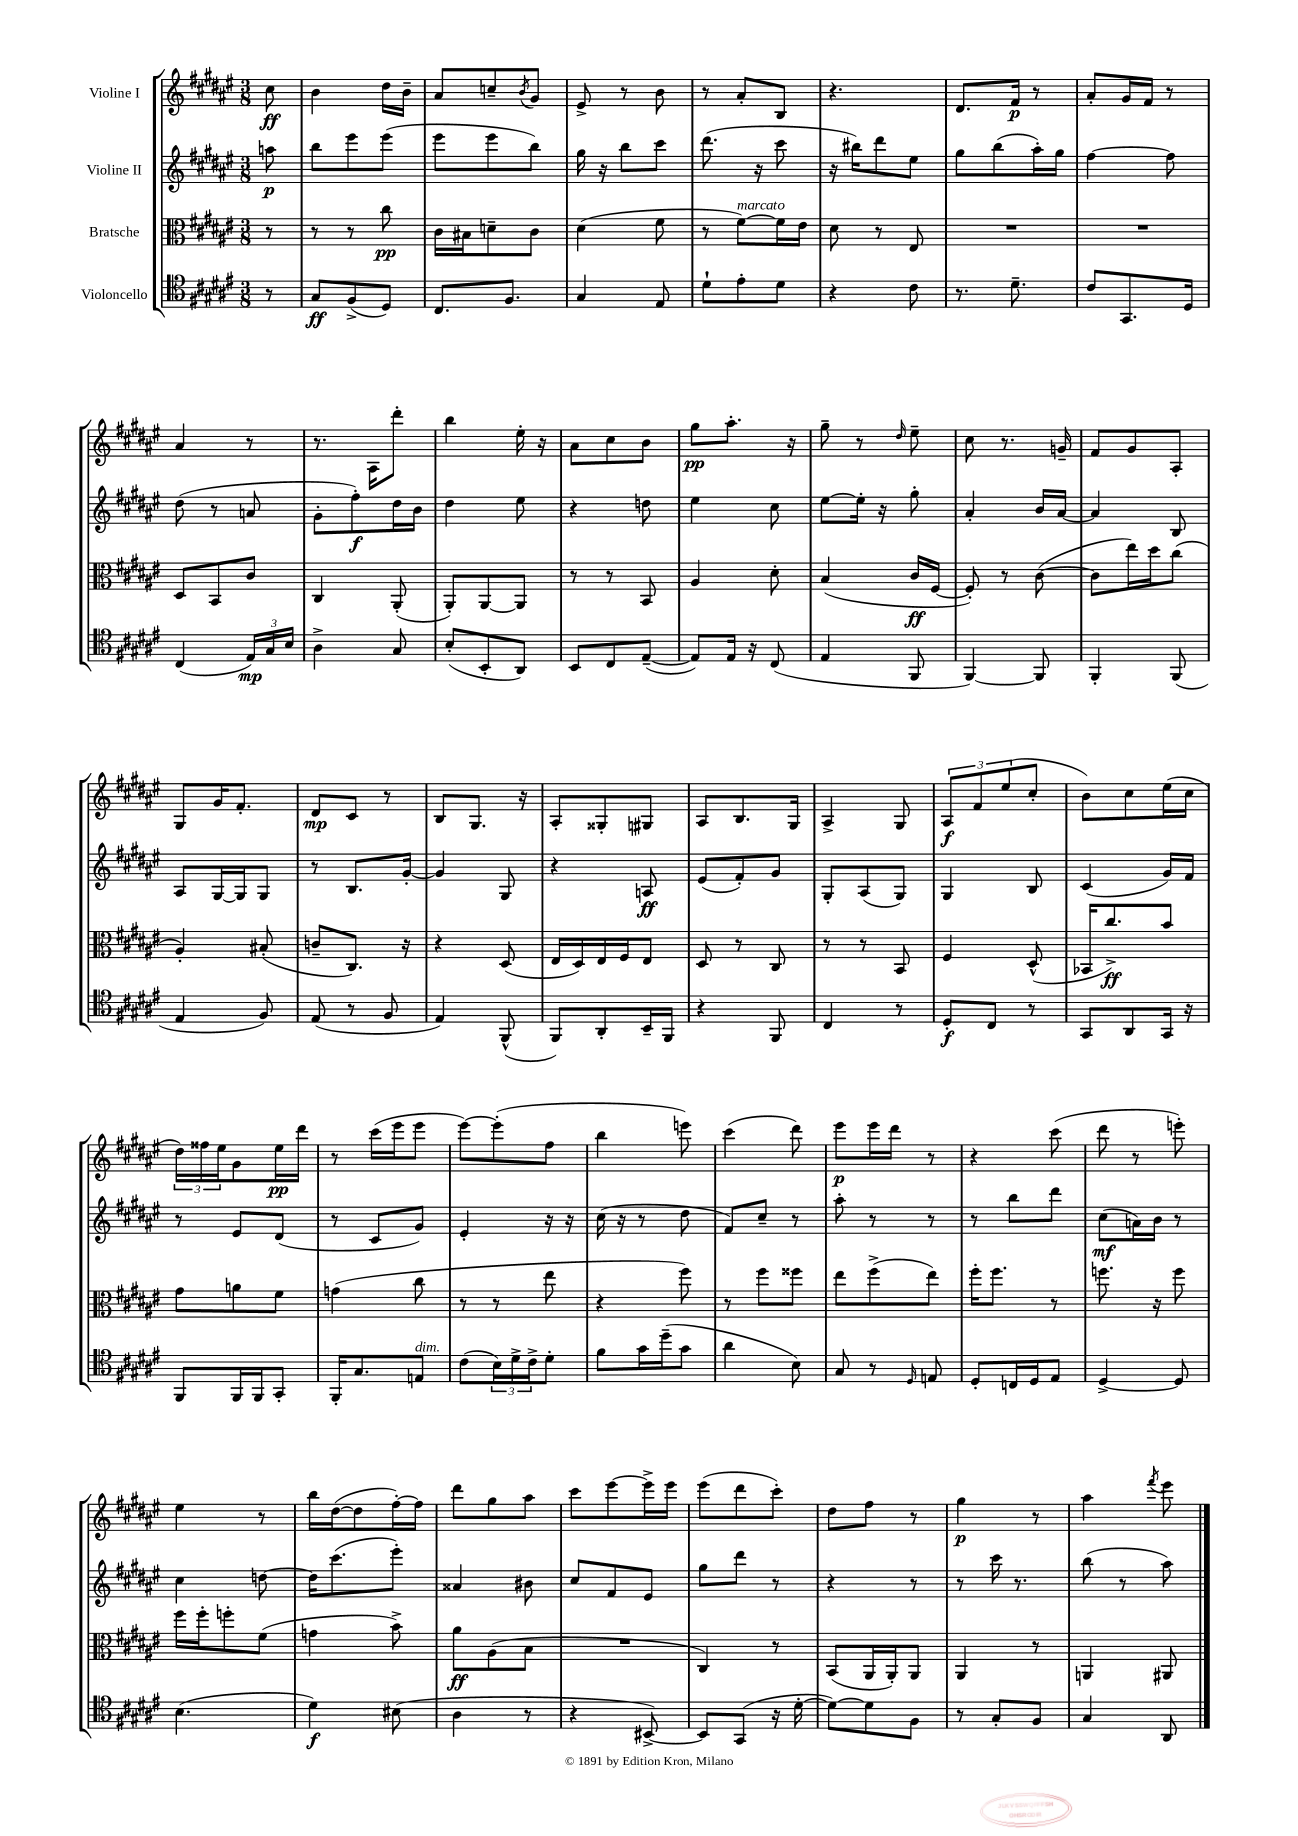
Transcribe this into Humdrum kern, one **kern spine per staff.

**kern	**dynam	**kern	**dynam	**kern	**dynam	**kern	**dynam
*part4	*part4	*part3	*part3	*part2	*part2	*part1	*part1
*staff4	*staff4	*staff3	*staff3	*staff2	*staff2	*staff1	*staff1
*I"Violoncello	*	*I"Bratsche	*	*I"Violine II	*	*I"Violine I	*
*clefC4	*	*clefC3	*	*clefG2	*	*clefG2	*
*k[f#c#g#d#a#e#]	*	*k[f#c#g#d#a#e#]	*	*k[f#c#g#d#a#e#]	*	*k[f#c#g#d#a#e#]	*
*M3/8	*	*M3/8	*	*M3/8	*	*M3/8	*
=	=	=	=	=	=	=	=
8r	.	8r	.	8aan\	p	8cc#\	ff
=1	=1	=1	=1	=1	=1	=1	=1
8G#/L	ff	8r	.	8bb\L	.	4b\	.
(8F#^/	.	8r	.	8eee#\	.	.	.
8D#/J)	.	8cc#\	pp	(8eee#\J	.	16dd#\LL	.
.	.	.	.	.	.	16b~\JJ	.
=2	=2	=2	=2	=2	=2	=2	=2
8.C#/L	.	16c#\LL	.	8eee#\L	.	8a#/L	.
.	.	16B#X\J	.	.	.	.	.
.	.	8dn~\	.	8eee#\	.	8ccn~/	.
8.F#/J	.	.	.	.	.	.	.
.	.	.	.	.	.	8qb/	.
.	.	8c#\J	.	8bb\J)	.	8g#/J	.
=3	=3	=3	=3	=3	=3	=3	=3
4G#/	.	(4d#\	.	16gg#\	.	8e#^/	.
.	.	.	.	16r	.	.	.
.	.	.	.	8bb\L	.	8r	.
8E#/	.	8f#\	.	8ccc#\J	.	8b\	.
=4	=4	=4	=4	=4	=4	=4	=4
8d#`\L	.	8r	.	(8.ddd#\	.	8r	.
!	!	!LO:TX:a:i:t=marcato	!	!	!	!	!
8e#'\	.	[8f#\L)	.	.	.	8a#'/L	.
.	.	.	.	16r	.	.	.
8d#\J	.	16f#\L]	.	8ccc#\	.	8B/J	.
.	.	16e#\JJ	.	.	.	.	.
=5	=5	=5	=5	=5	=5	=5	=5
4r	.	8d#\	.	16r	.	4.r	.
.	.	.	.	16bb#X\KL)	.	.	.
.	.	8r	.	8ddd#\	.	.	.
8c#\	.	8E#/	.	8ee#\J	.	.	.
=6	=6	=6	=6	=6	=6	=6	=6
8.r	.	4.r	.	8gg#\L	.	8.d#/L	.
.	.	.	.	(8bb\	.	.	.
8.d#~\	.	.	.	.	.	16f#/Jk	p
.	.	.	.	16aa#'\L)	.	8r	.
.	.	.	.	16gg#\JJ	.	.	.
=7	=7	=7	=7	=7	=7	=7	=7
8c#/L	.	4.r	.	[4ff#\	.	8a#'/L	.
8.GG#/	.	.	.	.	.	16g#/L	.
.	.	.	.	.	.	16f#/JJ	.
.	.	.	.	8ff#\]	.	8r	.
16D#/Jk	.	.	.	.	.	.	.
!!LO:LB:g=z
=8	=8	=8	=8	=8	=8	=8	=8
(4C#/	.	8D#/L	.	(8dd#\	.	4a#/	.
.	.	8BB/	.	8r	.	.	.
24E#/LL)	mp	8c#/J	.	8an/	.	8r	.
24G#/	.	.	.	.	.	.	.
24B/JJ	.	.	.	.	.	.	.
=9	=9	=9	=9	=9	=9	=9	=9
4A#^\	.	4C#/	.	8g#'\L	.	8.r	.
.	.	.	.	8ff#'\)	f	.	.
.	.	.	.	.	.	16A#\KL	.
8G#/	.	(8AA#'/	.	16dd#\L	.	8ddd#'\J	.
.	.	.	.	16b\JJ	.	.	.
=10	=10	=10	=10	=10	=10	=10	=10
(8B'/L	.	8AA#'/L)	.	4dd#\	.	4bb\	.
8BB'/	.	[8AA#/	.	.	.	.	.
8AA#/J)	.	8AA#/J]	.	8ee#\	.	16ee#'\	.
.	.	.	.	.	.	16r	.
=11	=11	=11	=11	=11	=11	=11	=11
8BB/L	.	8r	.	4r	.	8a#\L	.
8C#/	.	8r	.	.	.	8cc#\	.
([8E#~/J	.	8BB/	.	8ddn\	.	8b\J	.
=12	=12	=12	=12	=12	=12	=12	=12
8E#/L])	.	4A#/	.	4ee#\	.	8gg#\L	pp
16E#/Jk	.	.	.	.	.	8.aa#'\J	.
16r	.	.	.	.	.	.	.
(8C#/	.	8d#'\	.	8cc#\	.	.	.
.	.	.	.	.	.	16r	.
=13	=13	=13	=13	=13	=13	=13	=13
4E#/	.	(4B/	.	[8ee#\L	.	8gg#~\	.
.	.	.	.	16ee#'\Jk]	.	8r	.
.	.	.	.	16r	.	.	.
.	.	.	.	.	.	16qqdd#/	.
8FF#/	.	16c#/LL	ff	8gg#'\	.	8ee#~\	.
.	.	[16F#/JJ	.	.	.	.	.
=14	=14	=14	=14	=14	=14	=14	=14
[4FF#/)	.	8F#'/])	.	4a#'/	.	8cc#\	.
.	.	8r	.	.	.	8.r	.
8FF#/]	.	([8c#\	.	16b/LL	.	.	.
.	.	.	.	[16a#/JJ	.	16gn~/	.
=15	=15	=15	=15	=15	=15	=15	=15
4FF#'/	.	8c#\L]	.	4a#/]	.	8f#/L	.
.	.	16ee#\L)	.	.	.	8g#/	.
.	.	16dd#\J	.	.	.	.	.
(8FF#/	.	(8cc#\J	.	8B/	.	8A#'/J	.
!!LO:LB:g=z
=16	=16	=16	=16	=16	=16	=16	=16
4E#/	.	4A#'/)	.	8A#/L	.	8G#/L	.
.	.	.	.	[16G#/L	.	16g#/K	.
.	.	.	.	16G#/J]	.	8.f#'/J	.
8F#/)	.	(8B#X'/	.	8G#/J	.	.	.
=17	=17	=17	=17	=17	=17	=17	=17
(8E#/	.	8cn~/L	.	8r	.	8d#/L	mp
8r	.	8.C#/J)	.	8.B/L	.	8c#/J	.
8F#/	.	.	.	.	.	8r	.
.	.	16r	.	[16g#'/Jk	.	.	.
=18	=18	=18	=18	=18	=18	=18	=18
4E#/)	.	4r	.	4g#/]	.	8B/L	.
.	.	.	.	.	.	8.G#/J	.
(8FF#^^/	.	(8D#/	.	8G#/	.	.	.
.	.	.	.	.	.	16r	.
=19	=19	=19	=19	=19	=19	=19	=19
8FF#/L)	.	16E#/LL	.	4r	.	8A#'/L	.
.	.	16D#/)	.	.	.	.	.
8AA#'/	.	16E#/	.	.	.	8G##X'/	.
.	.	16F#/J	.	.	.	.	.
16BB~/L	.	8E#/J	.	8An/	ff	8G#X/J	.
16FF#/JJ	.	.	.	.	.	.	.
=20	=20	=20	=20	=20	=20	=20	=20
4r	.	8D#/	.	(8e#/L	.	8A#/L	.
.	.	8r	.	8f#'/)	.	8.B/	.
8FF#/	.	8C#/	.	8g#/J	.	.	.
.	.	.	.	.	.	16G#/Jk	.
=21	=21	=21	=21	=21	=21	=21	=21
4C#/	.	8r	.	8G#'/L	.	4A#^/	.
.	.	8r	.	(8A#/	.	.	.
8r	.	8BB/	.	8G#/J)	.	8G#/	.
=22	=22	=22	=22	=22	=22	=22	=22
8D#'/L	f	4F#/	.	4G#/	.	12A#/L	f
.	.	.	.	.	.	12f#/	.
8C#/J	.	.	.	.	.	.	.
.	.	.	.	.	.	(12ee#/	.
8r	.	(8D#^^/	.	8B/	.	8cc#'/J	.
=23	=23	=23	=23	=23	=23	=23	=23
8GG#/L	.	16BB-X/KL	.	(4c#/	.	8b\L)	.
.	.	8.cc#^/)	ff	.	.	.	.
8AA#/	.	.	.	.	.	8cc#\	.
16GG#/Jk	.	8b/J	.	16g#/LL)	.	(16ee#\L	.
16r	.	.	.	16f#/JJ	.	16cc#\JJ	.
!!LO:LB:g=z
=24	=24	=24	=24	=24	=24	=24	=24
8FF#/L	.	8g#\L	.	8r	.	24dd#\LL)	.
.	.	.	.	.	.	24ff##X\	.
.	.	.	.	.	.	24ee#\J	.
16FF#/L	.	8an\	.	8e#/L	.	8g#\	.
16FF#/J	.	.	.	.	.	.	.
8GG#'/J	.	8f#\J	.	(8d#/J	.	16ee#\L	pp
.	.	.	.	.	.	16ddd#\JJ	.
=25	=25	=25	=25	=25	=25	=25	=25
16FF#'/KL	.	(4gn\	.	8r	.	8r	.
8.G#/	.	.	.	.	.	.	.
.	.	.	.	8c#/L	.	(16ccc#\LL	.
.	.	.	.	.	.	16eee#\J	.
!LO:TX:a:i:t=dim.	!	!	!	!	!	!	!
8En/J	.	8cc#\	.	8g#/J)	.	8eee#\J	.
=26	=26	=26	=26	=26	=26	=26	=26
(8c#\L	.	8r	.	4e#'/	.	[8eee#\L)	.
24B\L)	.	8r	.	.	.	(8eee#'\]	.
24d#^\	.	.	.	.	.	.	.
24c#^\J	.	.	.	.	.	.	.
8d#'\J	.	8ee#\	.	16r	.	8ff#\J	.
.	.	.	.	16r	.	.	.
=27	=27	=27	=27	=27	=27	=27	=27
8f#\L	.	4r	.	(16cc#\	.	4bb\	.
.	.	.	.	16r	.	.	.
16g#\L	.	.	.	8r	.	.	.
(16dd#~\J	.	.	.	.	.	.	.
8g#\J	.	8ff#\)	.	8dd#\	.	8eeen\)	.
=28	=28	=28	=28	=28	=28	=28	=28
4a#\	.	8r	.	8f#/L)	.	(4ccc#\	.
.	.	8ff#\L	.	8cc#~/J	.	.	.
8B\)	.	8ff##X\J	.	8r	.	8ddd#\)	.
=29	=29	=29	=29	=29	=29	=29	=29
8G#/	.	8ee#\L	.	8aa#'\	.	8eee#\L	p
8r	.	(8ff#^\	.	8r	.	16eee#\L	.
.	.	.	.	.	.	16ddd#\JJ	.
16qqD#/	.	.	.	.	.	.	.
8En/	.	8ee#\J)	.	8r	.	8r	.
=30	=30	=30	=30	=30	=30	=30	=30
8D#'/L	.	16ff#'\KL	.	8r	.	4r	.
.	.	8.ff#\J	.	.	.	.	.
16Cn/L	.	.	.	8bb\L	.	.	.
16D#/J	.	.	.	.	.	.	.
8E#/J	.	8r	.	8ddd#\J	.	(8ccc#\	.
=31	=31	=31	=31	=31	=31	=31	=31
[4D#^/	.	8.ffn\	.	(8cc#\L	mf	8ddd#\	.
.	.	.	.	16an\L)	.	8r	.
.	.	16r	.	16b\JJ	.	.	.
8D#/]	.	8ff\	.	8r	.	8eeen'\)	.
!!LO:LB:g=z
=32	=32	=32	=32	=32	=32	=32	=32
(4.B\	.	16ff#\LL	.	4cc#\	.	4ee#\	.
.	.	16ff#'\J	.	.	.	.	.
.	.	8ffn'\	.	.	.	.	.
.	.	(8f#\J	.	[8ddn\	.	8r	.
=33	=33	=33	=33	=33	=33	=33	=33
4d#\)	f	4gn\	.	16dd\KL]	.	16bb\LL	.
.	.	.	.	(8.ccc#\	.	([16dd#\J	.
.	.	.	.	.	.	8dd#\]	.
(8B#X\	.	8b^\)	.	8eee#'\J)	.	[16ff#'\L)	.
.	.	.	.	.	.	16ff#\JJ]	.
=34	=34	=34	=34	=34	=34	=34	=34
4A#\	.	8a#\L	ff	4a##X/	.	8ddd#\L	.
.	.	(8A#\	.	.	.	8gg#\	.
8r	.	8B\J	.	8b#X\	.	8aa#\J	.
=35	=35	=35	=35	=35	=35	=35	=35
4r	.	4.r	.	8cc#/L	.	8ccc#\L	.
.	.	.	.	8f#/	.	[8eee#\	.
[8BB#X^/)	.	.	.	8e#/J	.	16eee#^\L]	.
.	.	.	.	.	.	16eee#\JJ	.
=36	=36	=36	=36	=36	=36	=36	=36
8BB#/L]	.	4C#/)	.	8gg#\L	.	(8eee#\L	.
(8GG#/J	.	.	.	8ddd#\J	.	8ddd#\	.
16r	.	8r	.	8r	.	8ccc#'\J)	.
[16d#'\	.	.	.	.	.	.	.
=37	=37	=37	=37	=37	=37	=37	=37
8d#\L_)	.	(8BB/L	.	4r	.	8dd#\L	.
8d#\]	.	16AA#/L	.	.	.	8ff#\J	.
.	.	16AA#'/J)	.	.	.	.	.
8F#\J	.	8AA#/J	.	8r	.	8r	.
=38	=38	=38	=38	=38	=38	=38	=38
8r	.	4AA#/	.	8r	.	4gg#\	p
8G#'/L	.	.	.	16ccc#\	.	.	.
.	.	.	.	8.r	.	.	.
8F#/J	.	8r	.	.	.	8r	.
=39	=39	=39	=39	=39	=39	=39	=39
4G#/	.	4AAn/	.	(8bb\	.	4aa#\	.
.	.	.	.	8r	.	.	.
.	.	.	.	.	.	8qfff#/	.
8AA#/	.	8AA#X/	.	8aa#\)	.	8eee#\	.
==	==	==	==	==	==	==	==
*-	*-	*-	*-	*-	*-	*-	*-
